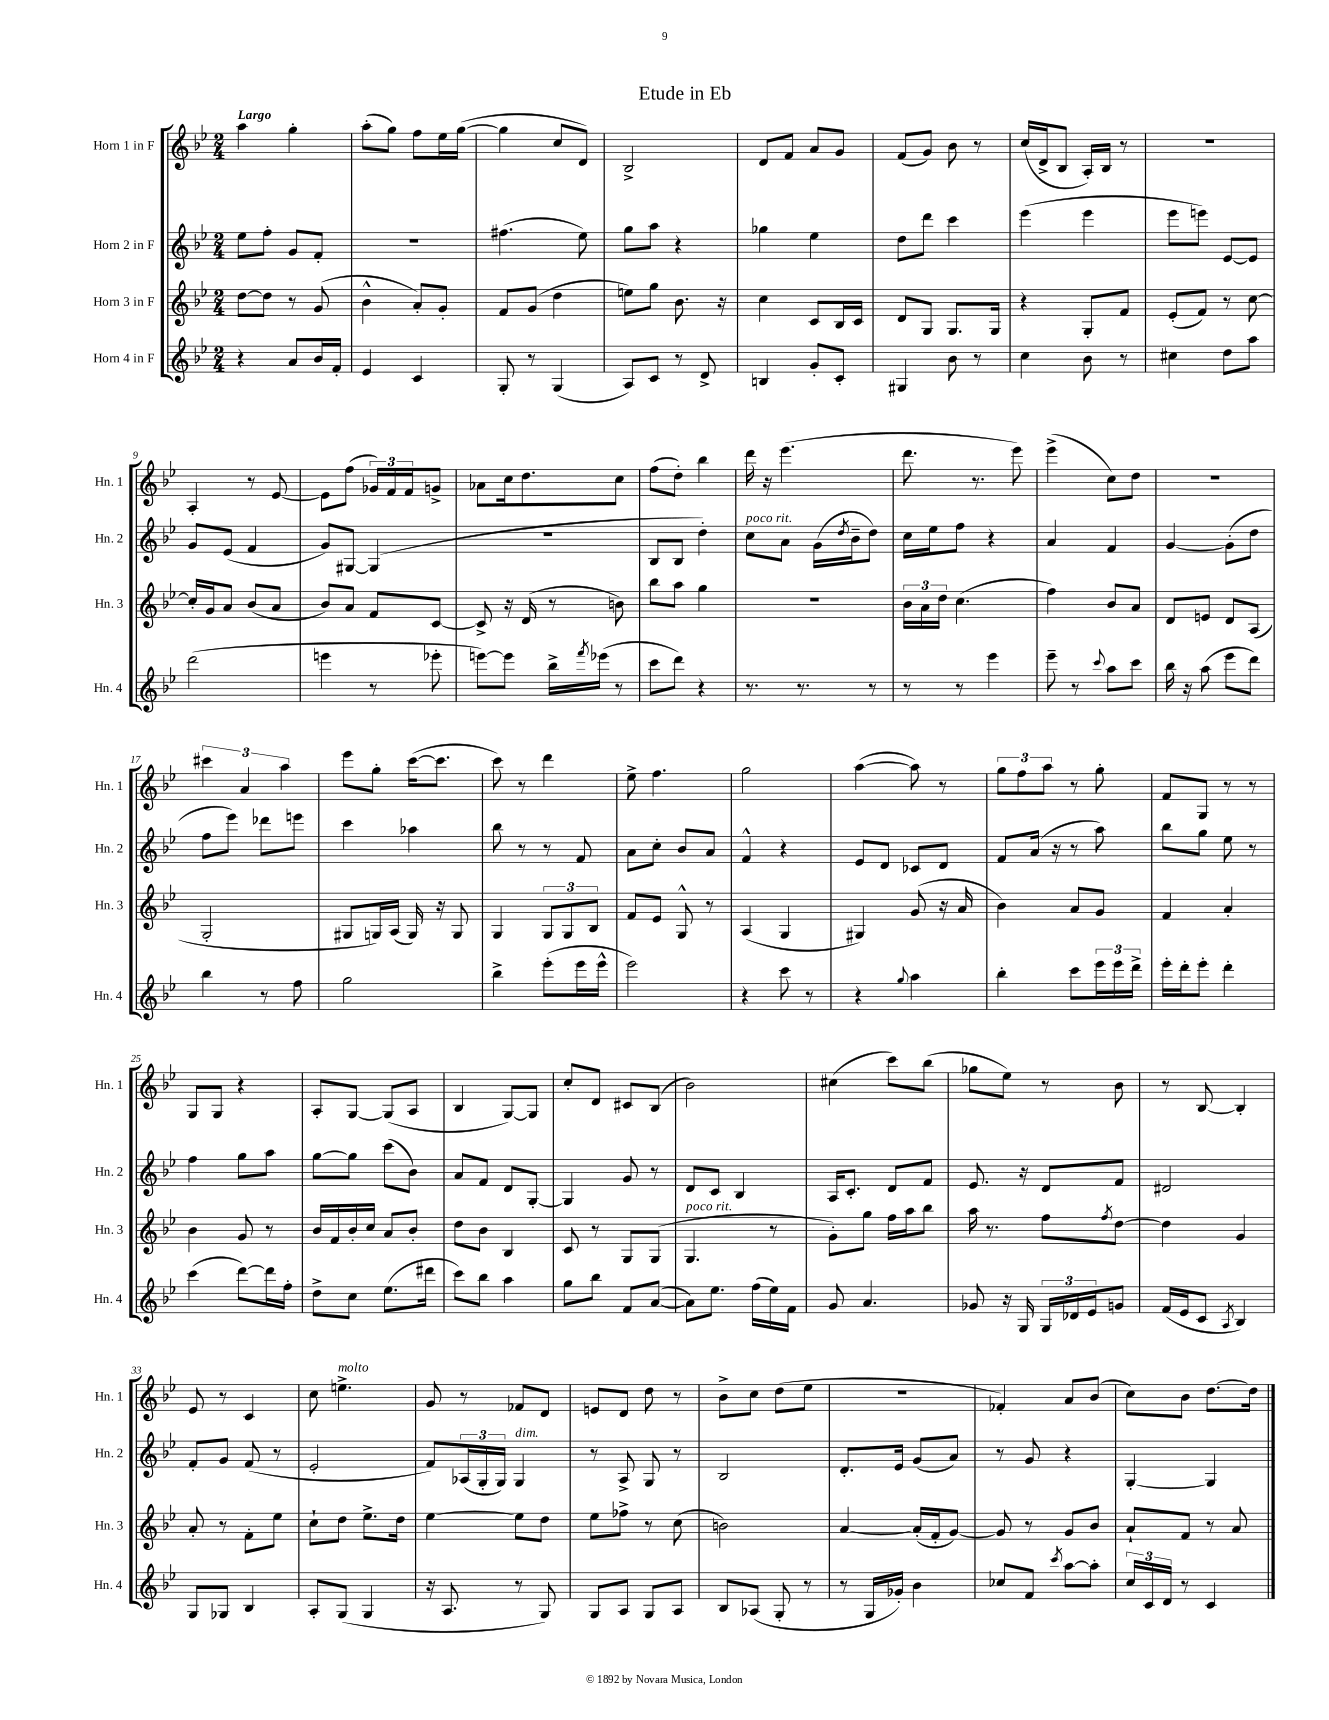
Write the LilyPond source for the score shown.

\header { title = "Etude in Eb" }
<<
\new StaffGroup <<
\new Staff = "s0" \with { instrumentName = "Horn 1 in F" shortInstrumentName = "Hn. 1" } {
    \clef treble \key bes \major \numericTimeSignature \time 2/4 \tempo "Largo"
    a''4 g''4-. |
    a''8-.( g''8) f''8 ees''16 g''16~( |
    g''4 c''8 d'8) |
    bes2-> |
    d'8 f'8 a'8 g'8 |
    f'8( g'8) bes'8 r8 |
    c''16( d'16-> bes8 a16-.) bes16 r8 |
    r2 |
    a4-. r8 ees'8~ |
    ees'8 f''8( \tuplet 3/2 { ges'16) f'16 f'16 } g'8-> |
    aes'8 c''16 d''8. c''8 |
    f''8( d''8-.) bes''4 |
    d'''16 r16 ees'''4.( |
    d'''8. r8. ees'''8) |
    ees'''4->( c''8) d''8 |
    R2 |
    \tuplet 3/2 { cis'''4 a'4 a''4 } |
    ees'''8 g''8-. c'''16~( c'''8. |
    c'''8) r8 d'''4 |
    ees''8-> f''4. |
    g''2 |
    a''4~( a''8) r8 |
    \tuplet 3/2 { g''8 f''8 a''8 } r8 g''8-. |
    f'8 g8 r8 r8 |
    g8 g8 r4 |
    a8-. g8~ g8( a8 |
    bes4 g8~) g8 |
    c''8-. d'8 cis'8 bes8( |
    bes'2) |
    cis''4( c'''8) bes''8( |
    ges''8 ees''8) r8 bes'8 |
    r8 bes8~ bes4-. |
    ees'8 r8 c'4 |
    c''8 e''4.->^\markup { \italic "molto" } |
    g'8 r8 fes'8 d'8 |
    e'8 d'8 d''8 r8 |
    bes'8-> c''8 d''8( ees''8 |
    r2 |
    fes'4-.) a'8 bes'8( |
    c''8) bes'8 d''8.~ d''16 \bar "|." |
}
\new Staff = "s1" \with { instrumentName = "Horn 2 in F" shortInstrumentName = "Hn. 2" } {
    \clef treble \key bes \major \numericTimeSignature \time 2/4
    ees''8 f''8-. g'8 f'8-. |
    R2 |
    fis''4.( ees''8) |
    g''8 a''8 r4 |
    ges''4 ees''4 |
    d''8 d'''8 c'''4 |
    ees'''4( ees'''4 |
    ees'''8 e'''8) ees'8~ ees'8 |
    g'8 ees'8( f'4 |
    g'8) gis8~ gis4( |
    R2 |
    bes8 bes8 d''4-.) |
    c''8^\markup { \italic "poco rit." } a'8 g'16( \acciaccatura { d''8 } bes'16-- d''8) |
    c''16 ees''16 f''8 r4 |
    a'4 f'4 |
    g'4~ g'8-.( d''8 |
    f''8 ees'''8) des'''8 e'''8 |
    c'''4 aes''4 |
    bes''8 r8 r8 f'8 |
    a'8 c''8-. bes'8 a'8 |
    f'4-^ r4 |
    ees'8 d'8 ces'8 d'8 |
    f'8 a'16( r16 r8 a''8) |
    bes''8 g''8 ees''8 r8 |
    f''4 g''8 a''8 |
    g''8~ g''8 c'''8( bes'8) |
    a'8 f'8 d'8 g8~-. |
    g4 g'8 r8 |
    d'8 c'8 bes4 |
    a16 c'8.-. d'8 f'8 |
    ees'8. r16 d'8 f'8 |
    dis'2 |
    f'8-. g'8 f'8( r8 |
    ees'2-. |
    f'8) \tuplet 3/2 { aes16( g16-. g16) } g4^\markup { \italic "dim." } |
    r8 a8-> g8 r8 |
    bes2 |
    d'8.-. ees'16 g'8( a'8) |
    r8 g'8 r4 |
    g4~-. g4 \bar "|." |
}
\new Staff = "s2" \with { instrumentName = "Horn 3 in F" shortInstrumentName = "Hn. 3" } {
    \clef treble \key bes \major \numericTimeSignature \time 2/4
    d''8~ d''8 r8 g'8( |
    bes'4-^ a'8-.) g'8-. |
    f'8 g'8( d''4 |
    e''8) g''8 bes'8. r16 |
    c''4 c'8 bes16 c'16 |
    d'8 g8 g8. g16 |
    r4 g8-. f'8 |
    ees'8-.( f'8) r8 c''8~ |
    c''16-. g'16 a'8 bes'8( a'8 |
    bes'8) a'8 f'8 c'8~ |
    c'8-> r16 d'16( r8 b'8) |
    bes''8 a''8 g''4 |
    R2 |
    \tuplet 3/2 { bes'16 a'16 d''16 } c''4.( |
    f''4) bes'8 a'8 |
    d'8 e'8 d'8 a8( |
    g2-. |
    gis8 g16) a16( g16) r16 g8 |
    g4 \tuplet 3/2 { g8 g8 bes8 } |
    f'8 ees'8 g8-^ r8 |
    a4( g4 |
    gis4) g'8( r16 a'16 |
    bes'4) a'8 g'8 |
    f'4 a'4-. |
    bes'4 g'8 r8 |
    bes'16 f'16 bes'16-. c''16 a'8 bes'8-. |
    d''8 bes'8 bes4 |
    c'8 r8 g8 g8( |
    g4.^\markup { \italic "poco rit." } r8 |
    g'8-.) g''8 f''16 a''16 bes''8 |
    a''16 r8. f''8 \acciaccatura { f''8 } d''8~ |
    d''4 g'4 |
    a'8-. r8 f'8-. ees''8 |
    c''8-! d''8 ees''8.-> d''16 |
    ees''4~ ees''8 d''8 |
    ees''8 fes''8-> r8 c''8( |
    b'2) |
    a'4~ a'16-.( f'16-. g'8~) |
    g'8 r8 g'8 bes'8 |
    a'8-! f'8 r8 a'8 \bar "|." |
}
\new Staff = "s3" \with { instrumentName = "Horn 4 in F" shortInstrumentName = "Hn. 4" } {
    \clef treble \key bes \major \numericTimeSignature \time 2/4
    r4 a'8 bes'16 f'16-. |
    ees'4 c'4 |
    g8-. r8 g4( |
    a8) c'8 r8 d'8-> |
    b4 g'8-. c'8-. |
    gis4 bes'8 r8 |
    c''4 bes'8 r8 |
    cis''4 d''8 a''8 |
    d'''2( |
    e'''4 r8 ees'''8-. |
    e'''8~) e'''8 bes''16-> \acciaccatura { f'''8 } ees'''16( r8 |
    c'''8 d'''8) r4 |
    r8. r8. r8 |
    r8 r8 ees'''4 |
    ees'''8-- r8 \appoggiatura { c'''8 } a''8 c'''8 |
    bes''16 r16 a''8( ees'''8 d'''8) |
    bes''4 r8 f''8 |
    g''2 |
    bes''4-> ees'''8-.( ees'''16 ees'''16-^ |
    ees'''2) |
    r4 c'''8 r8 |
    r4 \appoggiatura { g''8 } a''4 |
    bes''4-. c'''8 \tuplet 3/2 { ees'''16 ees'''16 d'''16-> } |
    ees'''16-. d'''16-. ees'''8-. d'''4-. |
    c'''4( d'''8~) d'''16 f''16-. |
    d''8-> c''8 ees''8.( dis'''16 |
    c'''8) bes''8 a''4 |
    g''8 bes''8 f'8 a'8~( |
    a'8) ees''8. f''16( ees''16) f'16 |
    g'8 a'4. |
    ges'8 r16 g16 \tuplet 3/2 { g16 des'16 ees'16 } g'8 |
    f'16( ees'16 c'8 \acciaccatura { a8 } bes4) |
    g8 ges8 bes4 |
    a8-. g8( g4 |
    r16 a8. r8 g8) |
    g8 a8 g8 a8 |
    bes8 aes8( g8-. r8 |
    r8 g16 ges'16-.) bes'4 |
    ces''8 f'8 \acciaccatura { c'''8 } a''8~ a''8-. |
    \tuplet 3/2 { c''16 c'16 d'16 } r8 c'4 \bar "|." |
}
>>
>>
